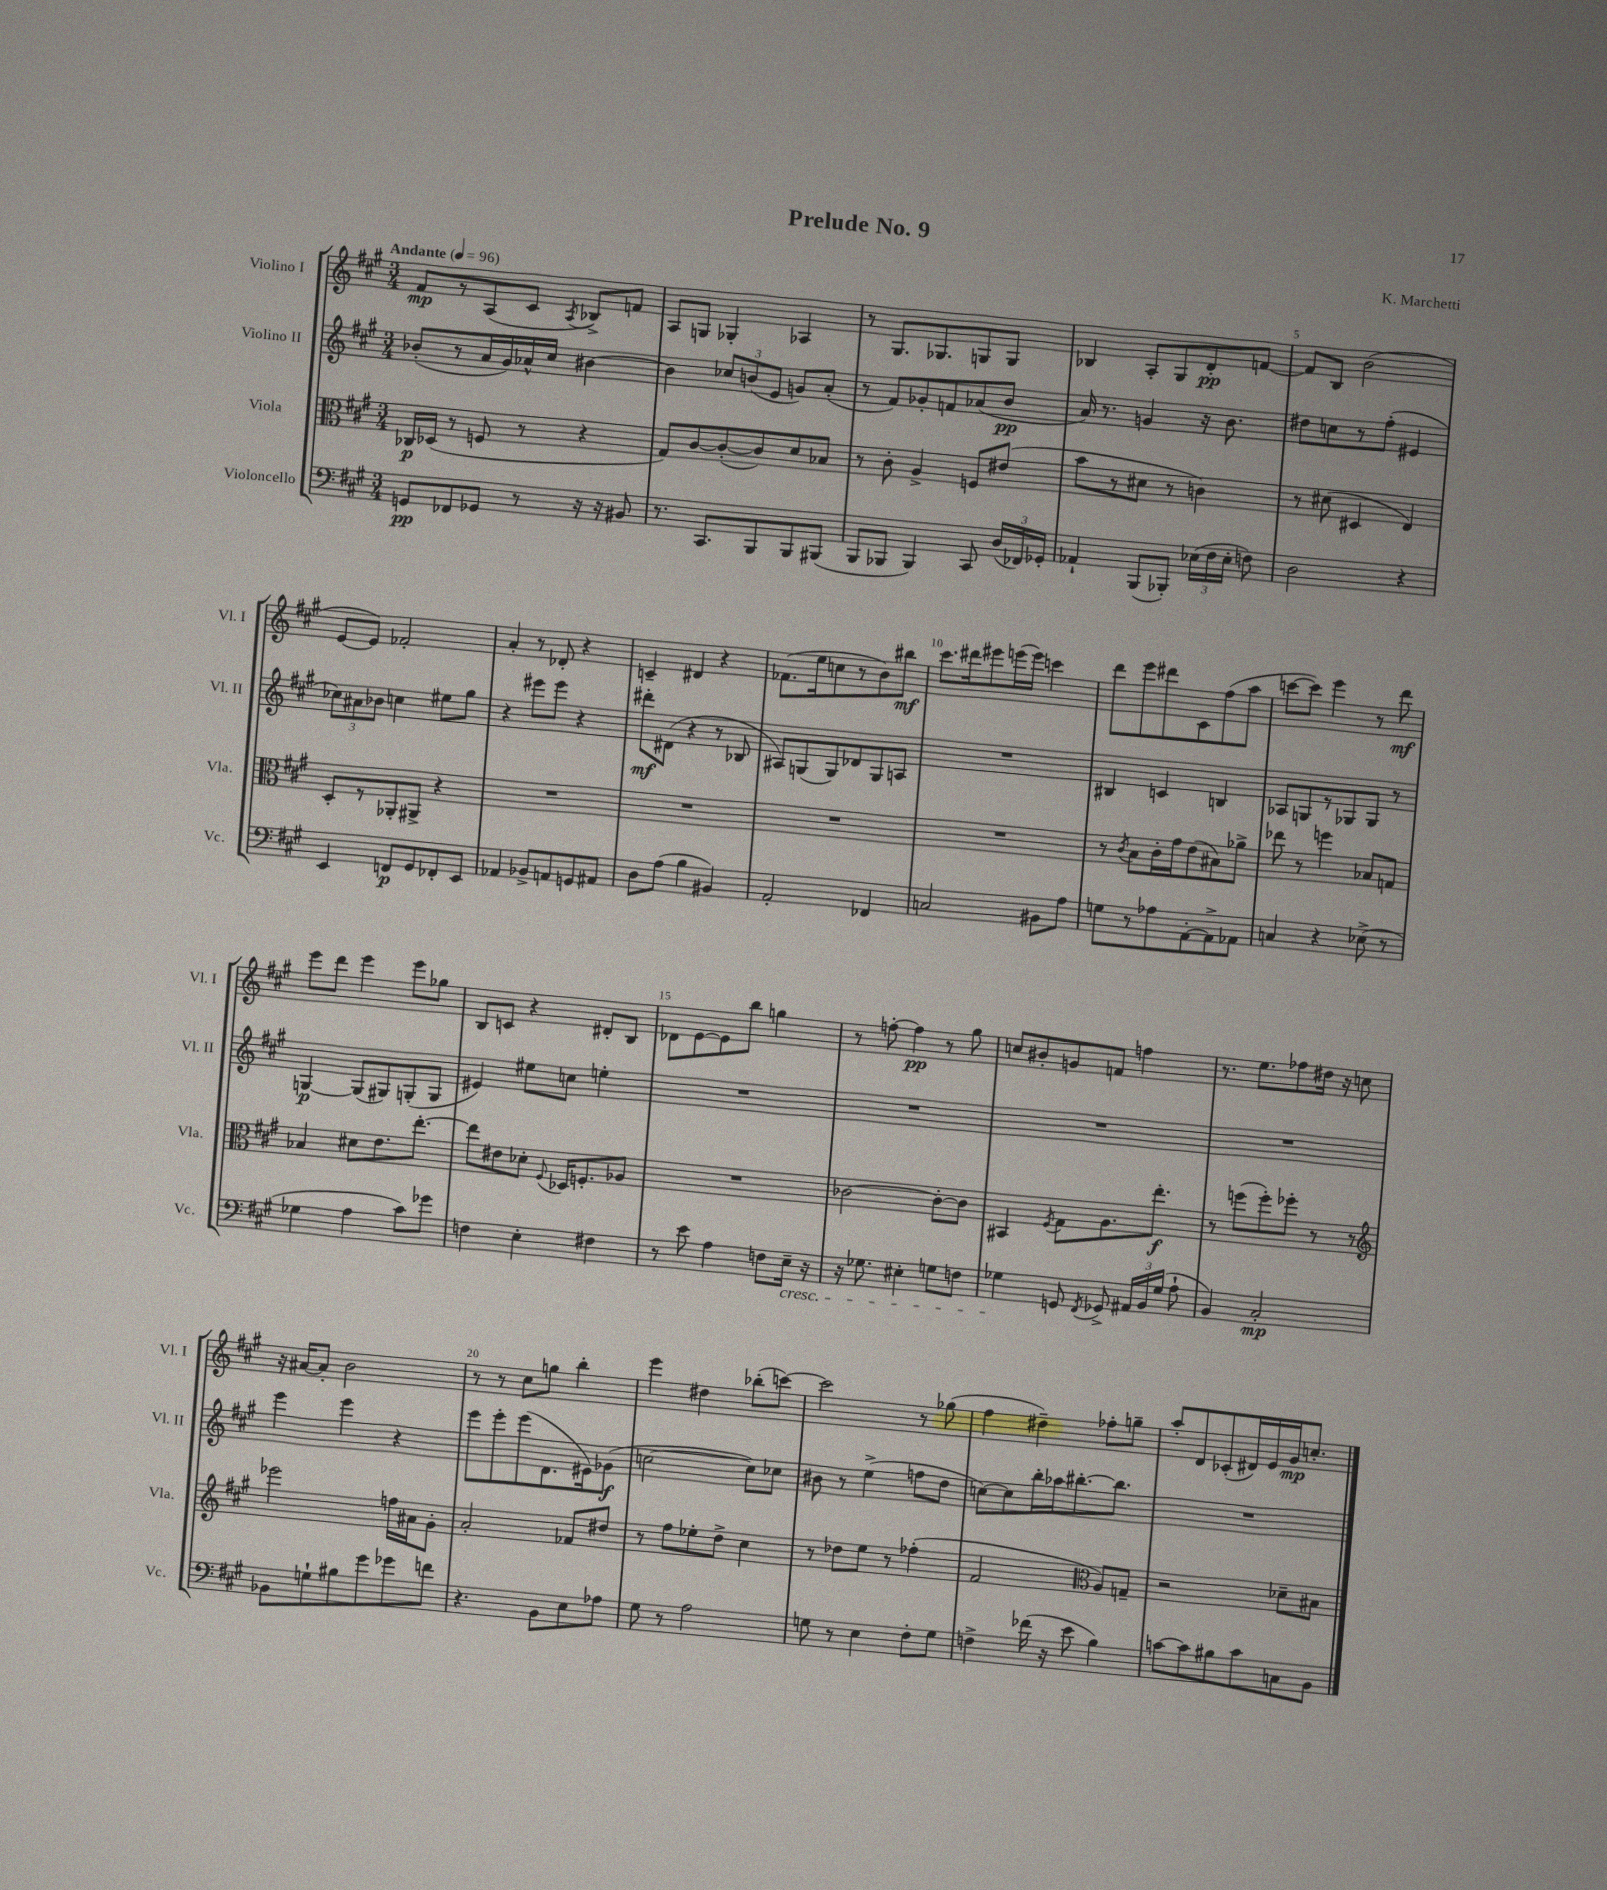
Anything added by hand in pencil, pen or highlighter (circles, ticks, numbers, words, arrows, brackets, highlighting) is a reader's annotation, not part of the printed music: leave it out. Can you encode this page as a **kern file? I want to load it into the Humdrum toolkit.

**kern	**kern	**kern	**kern
*staff4	*staff3	*staff2	*staff1
*clefF4	*clefC3	*clefG2	*clefG2
*k[f#c#g#]	*k[f#c#g#]	*k[f#c#g#]	*k[f#c#g#]
*M3/4	*M3/4	*M3/4	*M3/4
*MM96	*MM96	*MM96	*MM96
8GG	16C-	(8b-'	8f#
.	(16D-	.	.
8FF-	8r	8r	8r
8GG-	8F	16a	(8A
.	.	16g#)	.
8r	8r	16a-^^	8c#
.	.	16cc#	.
.	.	.	8qA
16r	4r	[4b#	8B-^)
16r	.	.	.
8BB#	.	.	8f
=	=	=	=
8.r	8G#)	4b#]	8A
.	[8c#	.	8G
8.CC#	.	.	.
.	(8c#'_	12cc-	4G-'
.	.	(12b	.
8BBB	8c#])	.	.
.	.	12e	.
8BBB	8d	8g)	4A-
(8BBB#	8B-	(8a'	.
=	=	=	=
8BBB	8r	8r	8r
8BBB-	8c#'	8f#)	8.G#
4BBB-)	4A^	8g-'	.
.	.	.	8.G-
.	.	8f	.
8CC#	8F	(8a-	8G
(24D	(8e#	8b	8G
24FF-)	.	.	.
24GG-'	.	.	.
=	=	=	=
4AA-`	8b	16a)	4B-
.	.	8.r	.
.	8r	.	.
(8BBB	8d#	4g	8A'
8BBB-')	8r	.	8G#
(24E-	4c)	16r	8d'
24F#	.	.	.
.	.	8.b	.
24E-'	.	.	.
8F)	.	.	[8f
=	=	=	=
2D	8r	8dd#	8f]
.	(8d#	8cc	8B
.	4D#	8r	(2b
.	.	(8ff#'	.
4r	4E)	4e#	.
=	=	=	=
4EE	8D'	12cc-)	[8e
.	.	12a#	.
.	8r	.	8e])
.	.	12b-	.
8FF	8AA-'	4cc	2f-'
8GG#	8AA#^	.	.
8FF-'	4r	8ee#	.
8EE	.	8gg#	.
=	=	=	=
4AA-	2.r	4r	4a'
8BB-^	.	8eee#	8r
8AA	.	8eee#	8d-'
8GG	.	4r	4r
8AA#	.	.	.
=	=	=	=
8D	2.r	8ddd#'	4c~
(8A	.	(8d#	.
4B	.	4r	4d#
4BB#)	.	8r	4r
.	.	8B-	.
=	=	=	=
2AA'	2.r	8A#)	(8.f-
.	.	(8G	.
.	.	.	16ee
.	.	8G)	8cc
.	.	8d-	8r
4FF-	.	8G	8b)
.	.	8A	8bb#
=	=	=	=
2C	2.r	2.r	8.ccc#
.	.	.	16ddd#
.	.	.	8eee#
.	.	.	(16eee
.	.	.	16eee)
8BB#	.	.	4ccc
8A	.	.	.
=	=	=	=
8G	8r	4B#	8ddd
.	8qc#	.	.
8r	8B	.	8eee
8A-	16c#'	4c	8ddd#
.	16g#	.	.
[8AA'	(8e	.	8c#
8AA^]	8B#)	4B	(8ff#
8AA-	8a-^	.	8aa
=	=	=	=
4C	8ee-	8A-	[8ccc
.	8r	8G	8ccc])
4r	4ff	8r	4eee
.	.	8G-	.
(8E-^	8B-	8G-	8r
8r	8G	8r	8ddd
=	=	=	=
4G-	4B-	[4G	8eee
.	.	.	8ddd
4A	8d#	(8G]	4eee
.	8.e	8G#)	.
8c#)	.	(8G'	8eee
.	[8.ee'	.	.
8g-	.	8G	8gg-
=	=	=	=
4F	8ee]	4e#)	8B
.	8e#	.	8c
4E'	8d-'	8ee#	4r
.	8qqF#	.	.
.	16D-	8cc	.
.	8.F'	.	.
4F#	.	4ee'	8d#'
.	8A-	.	8B
=	=	=	=
8r	2.r	2.r	8d-
8e	.	.	[8e
4A	.	.	8e]
.	.	.	8bb
8F	.	.	4gg
16E~	.	.	.
16r	.	.	.
=	=	=	=
16r	[2c-	2.r	8r
8.G-	.	.	.
.	.	.	[8ff'
4E#'	.	.	4ff]
8G	8c-'_	.	8r
8F	8c-]	.	8gg#
=	=	=	=
4G-	4BB#	2.r	8cc
.	.	.	8b#'
.	8qF#	.	.
8GG	8G#	.	8g
8qFF#	.	.	.
8GG-^	8.A	.	8f
24AA#	.	.	4ff
24BB	.	.	.
.	8.ee'	.	.
(24G-	.	.	.
8A`	.	.	.
=	=	=	=
4BB)	8r	2.r	8.r
.	(8ff	.	.
.	.	.	8.ee
2C#'	8ff')	.	.
.	8ff-'	.	8ff-
.	8r	.	16dd#
.	.	.	16r
.	8r	.	8cc
=	=	=	=
*	*clefG2	*	*
8BB-	2eee-	4eee	16r
.	.	.	[16a#
8G`	.	.	8a#']
8B#	.	4eee	2b
8g#	.	.	.
8g-	16ff	4r	.
.	16a#	.	.
8f	8g#'	.	.
=	=	=	=
4.r	2a'	8eee	8r
.	.	8eee'	8r
.	.	(8eee	8cc#
8BB	.	8.d	8gg
8E	8f-	.	4bb'
.	.	16e#)	.
8A-	8dd#	(8g-	.
=	=	=	=
8G#	8r	[2cc	4eee
8r	8ff#	.	.
2A	8ee-'	.	4dd#
.	8dd^	.	.
.	4cc#	8cc])	(8bb-'
.	.	8cc-	[8ccc)
=	=	=	=
8G	8r	8b#	2ccc]
8r	8dd-	8r	.
4E	8ee	(4ee^	.
.	8r	.	.
8F#'	(4ff-'	8ff	8r
8G	.	8dd	(8gg-
=	=	=	=
4F^	2f#	[8cc)	4ff#
.	.	8cc]	.
(16f-	.	16bb'	4dd#~)
16r	.	16aa-	.
8e	.	[8.bb#'	.
*	*clefC3	*	*
4B)	8A)	.	8ff-'
.	.	8.bb#]	.
.	8G~	.	8gg~
=	=	=	=
[8c	2r	2.r	8aa'
8c]	.	.	8d
8B#	.	.	(8c-'
8c	.	.	16d#)
.	.	.	16e
8C	8d-~	.	16g#
.	.	.	8.cc'
8BB	8B#	.	.
==	==	==	==
*-	*-	*-	*-
